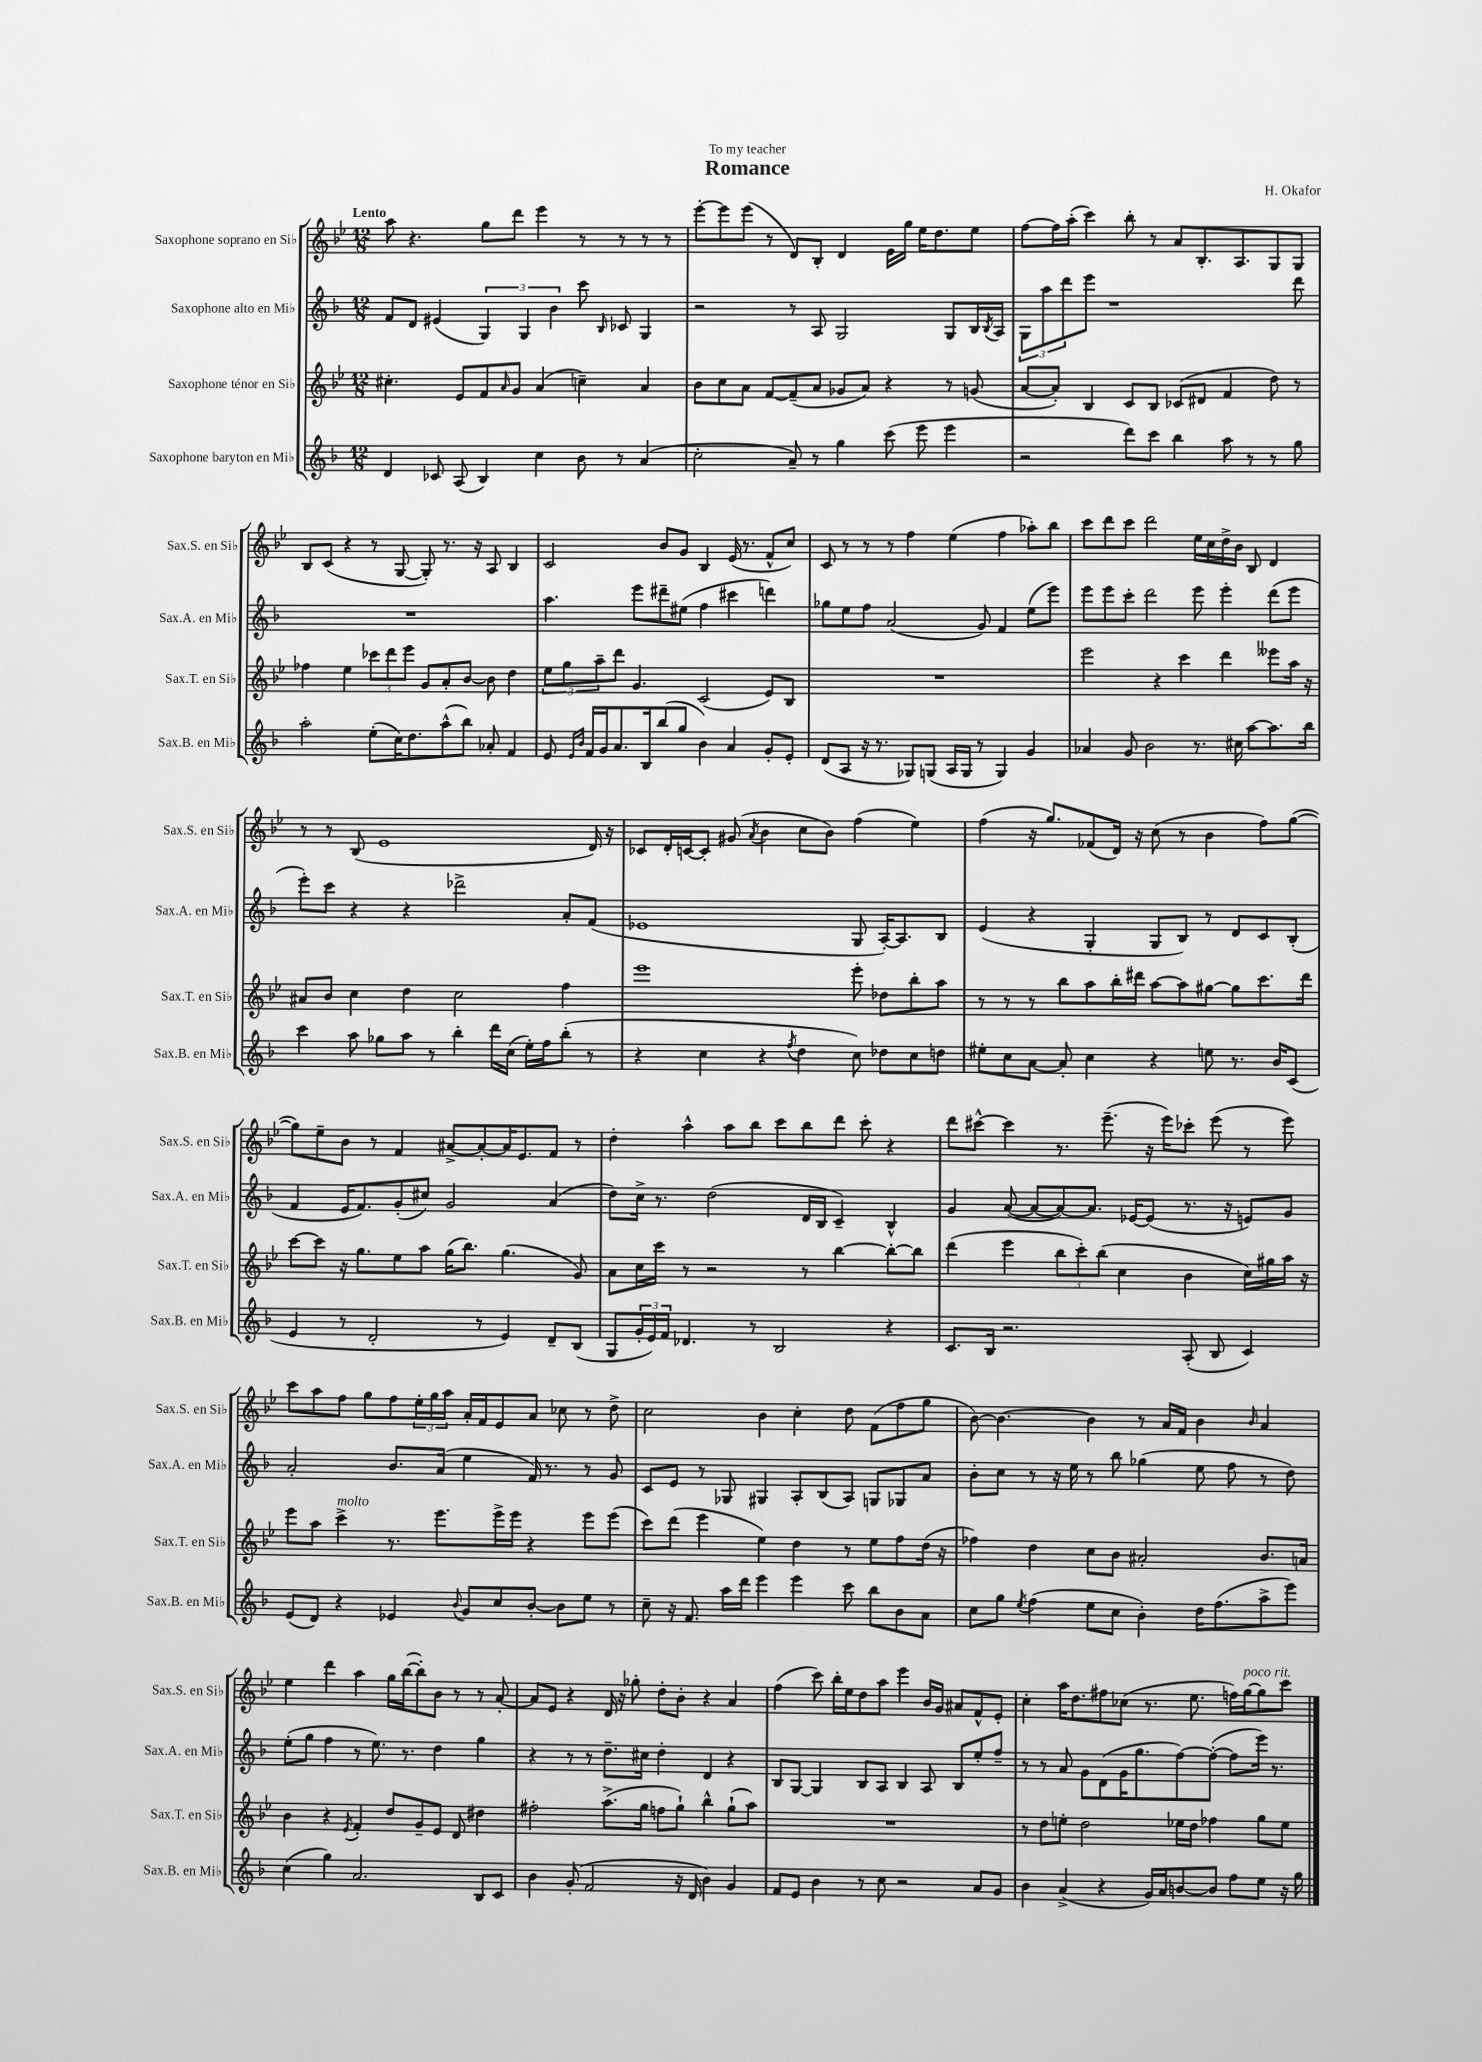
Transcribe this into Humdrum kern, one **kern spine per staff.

**kern	**kern	**kern	**kern
*part4	*part3	*part2	*part1
*staff4	*staff3	*staff2	*staff1
*I"Saxophone baryton en Mi♭	*I"Saxophone ténor en Si♭	*I"Saxophone alto en Mi♭	*I"Saxophone soprano en Si♭
*I'Sax.B. en Mi♭	*I'Sax.T. en Si♭	*I'Sax.A. en Mi♭	*I'Sax.S. en Si♭
*clefG2	*clefG2	*clefG2	*clefG2
*k[b-]	*k[b-e-]	*k[b-]	*k[b-e-]
*M12/8	*M12/8	*M12/8	*M12/8
=1	=1	=1	=1
!	!	!	!LO:TX:a:B:t=Lento
4d/	4.cc#X'\	8f/L	8aa\
.	.	8d/J	4.r
8c-X/	.	(4e#X/	.
(8A/	8e-/L	.	.
4B-/)	8f/	6G/)	8gg\L
.	16qqa/	.	.
.	8g/J	.	8ddd\J
.	.	6G/	.
4cc\	(4a/	.	4eee-\
.	.	6b-\	.
8b-\	4ccn~\)	8ccc\	8r
.	.	16qqB-/	.
8r	.	8c-X/	8r
(4a/	4a/	4G/	8r
.	.	.	8r
=2	=2	=2	=2
2cc'\	8b-\L	2r	[8eee-'\L
.	8cc\	.	8eee-\]
.	8a\J	.	(8eee-\J
.	[8f/L	.	8r
8a~/)	(8f~/]	8r	8d/L)
8r	8a/J	8A/	8B-'/J
4gg\	8g-X/L	2G/	4d/
.	8a/J)	.	.
(8ccc\	4r	.	16e-\LL
.	.	.	16gg\JJ
8eee\	.	.	16ee-\KL
.	.	.	8.dd\
4eee\	8r	8G/L	.
.	(8gn/	16B-/L	8ee-\J
.	.	8qB-/	.
.	.	16A/JJ	.
=3	=3	=3	=3
2r	[8a/L	12G\L	[8ff\L
.	.	12aa\	.
.	8a'/J])	.	16ff\L]
.	.	12ddd\	.
.	.	.	(16aa'\JJ
.	4B-/	8eee\J	4ccc\)
.	.	1r	.
8ddd\L)	8c/L	.	8bb-'\
8ccc\J	8B-/J	.	8r
4bb-\	(8c-X/L	.	8a/L
.	8d#X/J	.	8.B-'/
8aa\	4f/	.	.
.	.	.	8.A/
8r	.	.	.
8r	8dd\)	.	8G/
8gg\	8r	8ddd\	8G/J
!!LO:LB:g=z
=4	=4	=4	=4
2aa'\	4ff-X\	1.r	8B-/L
.	.	.	(8c/J
.	4ee-\	.	4r
(8ee'\L	12ccc-X\L	.	8r
.	12ddd\	.	.
16cc\K)	.	.	[8G/
.	12eee-\J	.	.
8.dd\	.	.	.
.	8g/L	.	8G'/])
(8aa^^\	8a'/	.	8.r
8bb-\J)	[8b-/J	.	.
.	.	.	16r
8a-X'/	8b-\]	.	8A/
4f/	4dd\	.	4B-/
=5	=5	=5	=5
8e/	12ee-\L	4.aa\	2c/
.	12gg\	.	.
16qqe/LL	.	.	.
16qqb-/JJ	.	.	.
16f/LL	.	.	.
.	12aa~\	.	.
16g/J	.	.	.
8.a/	8ddd\J	.	.
.	4.g/	8eee\L	.
16B-/k	.	.	.
(8bb-/	.	8ddd#X~\	8b-/L
8gg/J	.	(8ee#X\J	8g/J
4b-\)	(2c/	4ff\	4B-/
4a/	.	4ccc#X\	(16e-/
.	.	.	8.r
8g'/L	8e-/L)	4dddn\)	8f^^/L
8e'/J	8B-/J	.	8cc/J)
=6	=6	=6	=6
(8d/L	1.r	8gg-X\L	8c/
8A/J	.	8ee\	8r
16r	.	8ff\J	8r
8.r	.	.	.
.	.	(2a/	8r
8G-X/L)	.	.	4ff\
(8Gn/J	.	.	.
16A/LL	.	.	(4ee-\
16G/JJ	.	.	.
8r	.	8g/)	.
4G/)	.	4f/	4ff\
4g/	.	(8ee\L	8aa-X'\L)
.	.	8eee\J)	8bb-\J
=7	=7	=7	=7
4a-X/	2eee-\	8eee\L	8ccc\L
.	.	8eee\	8ddd\
8g/	.	8ccc'\J	8ccc\J
2b-\	.	2ddd\	2ddd\
.	4r	.	.
.	4ccc\	.	.
8.r	.	8eee\	16ee-\LL
.	.	.	16cc\
.	4ddd\	4eee'\	16dd^\
16cc#X\	.	.	16b-\JJ
[8aa\L	.	.	8B-/
8.aa\]	8eee--X\L	(8ddd\L	4d/
.	16aa\Jk	8eee\J	.
16bb-\Jk	16r	.	.
!!LO:LB:g=z
=8	=8	=8	=8
4ccc\	8a#X/L	8eee'\L)	8r
.	8b-/J	8ccc\J	8r
8aa\	4cc\	4r	(8B-/
8gg-X\L	.	.	1e-
8aa\J	4dd\	4r	.
8r	.	.	.
4bb-'\	2cc\	2ddd-X^\	.
16ddd\LL	.	.	.
(16cc\JJ	.	.	.
16ee'\LL)	.	.	.
16ff\J	.	.	.
(8bb-'\J	4ff\	8a'/L	.
8r	.	(8f/J	16d/)
.	.	.	16r
=9	=9	=9	=9
4r	1eee-	1e-X	8c-X/L
.	.	.	16d'/L
.	.	.	[16cn/J
4cc\	.	.	8c'/J]
.	.	.	(8g#X/
.	.	.	8qa/
4r	.	.	4b-\
8qff/	.	.	.
4dd\	.	.	8cc\L
.	.	.	8b-\J)
8cc\)	8eee-'\	8G/	(4ff\
8dd-X\L	8dd-X\L	[16A'/KL)	.
.	.	8.A/]	.
8cc\	8bb-'\	.	4ee-\)
8ddn\J	8aa\J	8B-/J	.
=10	=10	=10	=10
8ee#X'\L	8r	(4e/	(4ff\
8cc\	8r	.	.
[8a\J	8r	4r	16r
.	.	.	8.gg/L)
8a'/]	8bb-\L	.	.
4cc\	8aa\	4G'/	(8f-X/
.	16bb-'\L	.	16d/Jk)
.	16ddd#X\JJ	.	16r
4r	[8aa\L	8G/L	(8cc\
.	8aa\]	8B-/J)	8r
8een\	[8gg#X\J	8r	4b-\
8.r	8gg#\L]	8d/L	.
.	8.ccc\	8c/	8ff\L)
16b-/KL	.	.	.
(8c/J	.	(8B-'/J	([8gg\J
.	16ddd#\Jk	.	.
!!LO:LB:g=z
=11	=11	=11	=11
4e/	[8ccc\L	4f/	8gg\L])
.	8ccc\J]	.	8ee-~\
8r	16r	16e/KL	8b-\J
.	8.gg\L	8.f/)	.
2d'/	.	.	8r
.	8ee-\	(8g'/	4f/
.	8aa\J	8cc#X/J)	.
.	(16gg\KL	2g/	[8a#X^/L
.	8.bb-\J)	.	.
8r	.	.	8a#'/_
4e/)	(4.gg\	.	16a#/K]
.	.	.	8.e-/
8d~/L	.	(4a/	8f/J
(8B-/J	8g/)	.	8r
=12	=12	=12	=12
8G/L	8a\L	8dd\L)	4dd'\
24g'/L	16cc\L	16cc^\Jk	.
24e/)	.	.	.
.	16ccc\JJ	8.r	.
24f/JJ	.	.	.
4.d-X/	8r	.	4aa^^\
.	2r	(2dd\	.
.	.	.	8aa\L
8r	.	.	8bb-\J
2B-/	.	.	8ccc\L
.	8r	16d/LL	8bb-\
.	.	16B-/JJ	.
.	[4bb-\	4c~/)	8ddd\J
.	.	.	8ccc'\
4r	8bb-'\L_	4B-^^/	4r
.	8bb-\J]	.	.
=13	=13	=13	=13
8.c/L	(4ddd\	4g/	8ddd\L
.	.	.	[8ccc#X^^\J
16B-/Jk	.	.	.
2.r	4eee-\	([8a/	4ccc#\]
.	.	8a/L_	.
.	12bb-\L	8a/_)	8.r
.	12ccc'\)	.	.
.	.	8.a/J]	.
.	(12bb-\J	.	.
.	.	.	(8.eee-~\
.	4cc\	.	.
.	.	[16e-X/KL	.
.	.	(8e-/J]	16r
.	.	.	16eee-\KL)
(8A'/	4b-\	8.r	8ccc-X'\J
8B-/	.	.	(8eee-\
.	.	16r	.
4c/)	16cc\LL)	8en/L)	8r
.	16gg#X\	.	.
.	16aa\JJ	8g/J	8eee-\)
.	16r	.	.
!!LO:LB:g=z
=14	=14	=14	=14
(8e/L	8eee-\L	2a'/	8ccc\L
8d/J)	8aa\J	.	8aa\
!	!LO:TX:a:i:t=molto	!	!
4r	4ccc^\	.	8ff\J
.	.	.	8gg\L
4e-X/	8.r	8.b-/L	8ff\
.	.	.	24ee-'\L
.	.	.	24gg\
.	8.eee-\L	(16a/Jk	.
.	.	.	24aa\JJ
8qqb-/	.	.	.
8g/L	.	4ee\	16a'/LL
.	.	.	16f/J
8cc/	16eee-^\L	.	8e-/
.	16eee-\JJ	.	.
[8b-'/J	4r	16f/)	8a/J
.	.	8.r	.
8b-\L]	.	.	8cc-X\
8ee\J	8eee-\L	8r	8r
8r	(8eee-\J	8g/	8dd^\
=15	=15	=15	=15
8cc~\	8ccc\L)	8c/L	2cc\
16r	(8ddd\J	8e/J	.
8.f/	.	.	.
.	4eee-\	8r	.
16aa\LL	.	8G-X/	.
16ddd\JJ	.	.	.
4eee\	4ee-\)	4G#X/	4b-\
4eee\	4dd\	8A'/L	4cc'\
.	.	(8B-/	.
8ccc\	8r	8A/J)	8dd\
8bb-\L	8ee-\L	8Gn/L	(8f\L
8b-\	8ff\	8G-X/	8ff\
8a\J	(16dd\Jk	8a/J	8gg\J
.	16r	.	.
=16	=16	=16	=16
8cc\L	4ff-X\)	8b-'\L	[8b-\)
8gg\J	.	8cc\J	4.b-\_
8qee/	.	.	.
(4ff\	4dd\	8r	.
.	.	16r	.
.	.	16ee\	.
8ee\L	8cc\L	8r	4b-\]
8cc\J	8b-\J	8bb-\	.
4b-'\)	2a#X'/	(4gg-X\	8r
.	.	.	16a/LL
.	.	.	16f/JJ
16dd\KL	.	8ee\	4b-\
(8.ff\	.	.	.
.	.	8ff\	.
.	.	.	16qqb-/
8aa^\	8.b-/L	8r	4a/
8eee\J)	.	8dd\)	.
.	16an/Jk	.	.
!!LO:LB:g=z
=17	=17	=17	=17
(4cc\	4b-\	(8ee'\L	4ee-\
.	.	8gg\J	.
4gg\)	4r	4ff\	4ddd\
.	8qe-/	.	.
2.a/	4f'/	8r	4aa\
.	.	8.ee\)	.
.	8dd/L	.	16gg\LL
.	.	8.r	([16bb-\J
.	8g~/	.	8bb-'\])
.	8e-/J	4dd\	8b-\J
.	8d/	.	8r
8B-/L	4dd#X\	4gg\	8r
8c/J	.	.	[8a'/
=18	=18	=18	=18
4b-\	2ff#X'\	4r	8a/L]
.	.	.	8e-/J
(8g'/	.	8r	4r
2f/	.	8r	.
.	(8.aa^\L	8.dd~\L	16d/
.	.	.	16r
.	.	.	8gg-X'\
.	16gg\Jk	16cc#X\Jk	.
.	8ffn\L	4dd'\	8dd'\L
16r	8gg`\J)	.	8b-'\J
16d/	.	.	.
4b-\)	4bb-^^\	4d/	4r
4g/	(8gg`\L	4r	4a/
.	8aa\J)	.	.
=19	=19	=19	=19
8f/L	1.r	8B-/L	(4ff\
8e/J	.	[8G/J	.
4b-\	.	4G/]	8ccc\)
.	.	.	16bb-'\LL
.	.	.	16ee-\J
8r	.	8B-/L	8dd\
8cc\	.	8A/J	8aa\J
2r	.	4B-/	4eee-\
.	.	8A/	16b-/LL
.	.	.	16g/JJ
.	.	8B-/L	8a#X/L
8a/L	.	8ee'/	8f^^/
8g/J	.	8ff~/J	8e-'/J
=20	=20	=20	=20
4b-\	8r	8r	4cc'\
.	8dd\L	8r	.
(4a^/	8een'\J	8a/	16aa\KL
.	.	.	8.dd\
.	2dd\	8g\L	.
4r	.	(8d\	8ff#X\
.	.	16g\K	(8cc-X\J
.	.	8.gg\	.
16g/LL)	.	.	8.r
16a/J	.	.	.
[8bn/	16ee-X\LL	[8ff\)	.
.	16dd\JJ	.	8.ee-\
8b/J]	4ff-X\	(8ff'\J_	.
8ff\L	.	8ff\L]	16ffn\LL)
!	!	!	!LO:TX:a:i:t=poco rit.
.	.	.	[16gg\J
8ee\J	8gg\L	16eee\Jk)	8gg\]
.	.	8.r	.
16r	8ee-\J	.	8ccc\J
16gg\	.	.	.
==	==	==	==
*-	*-	*-	*-
